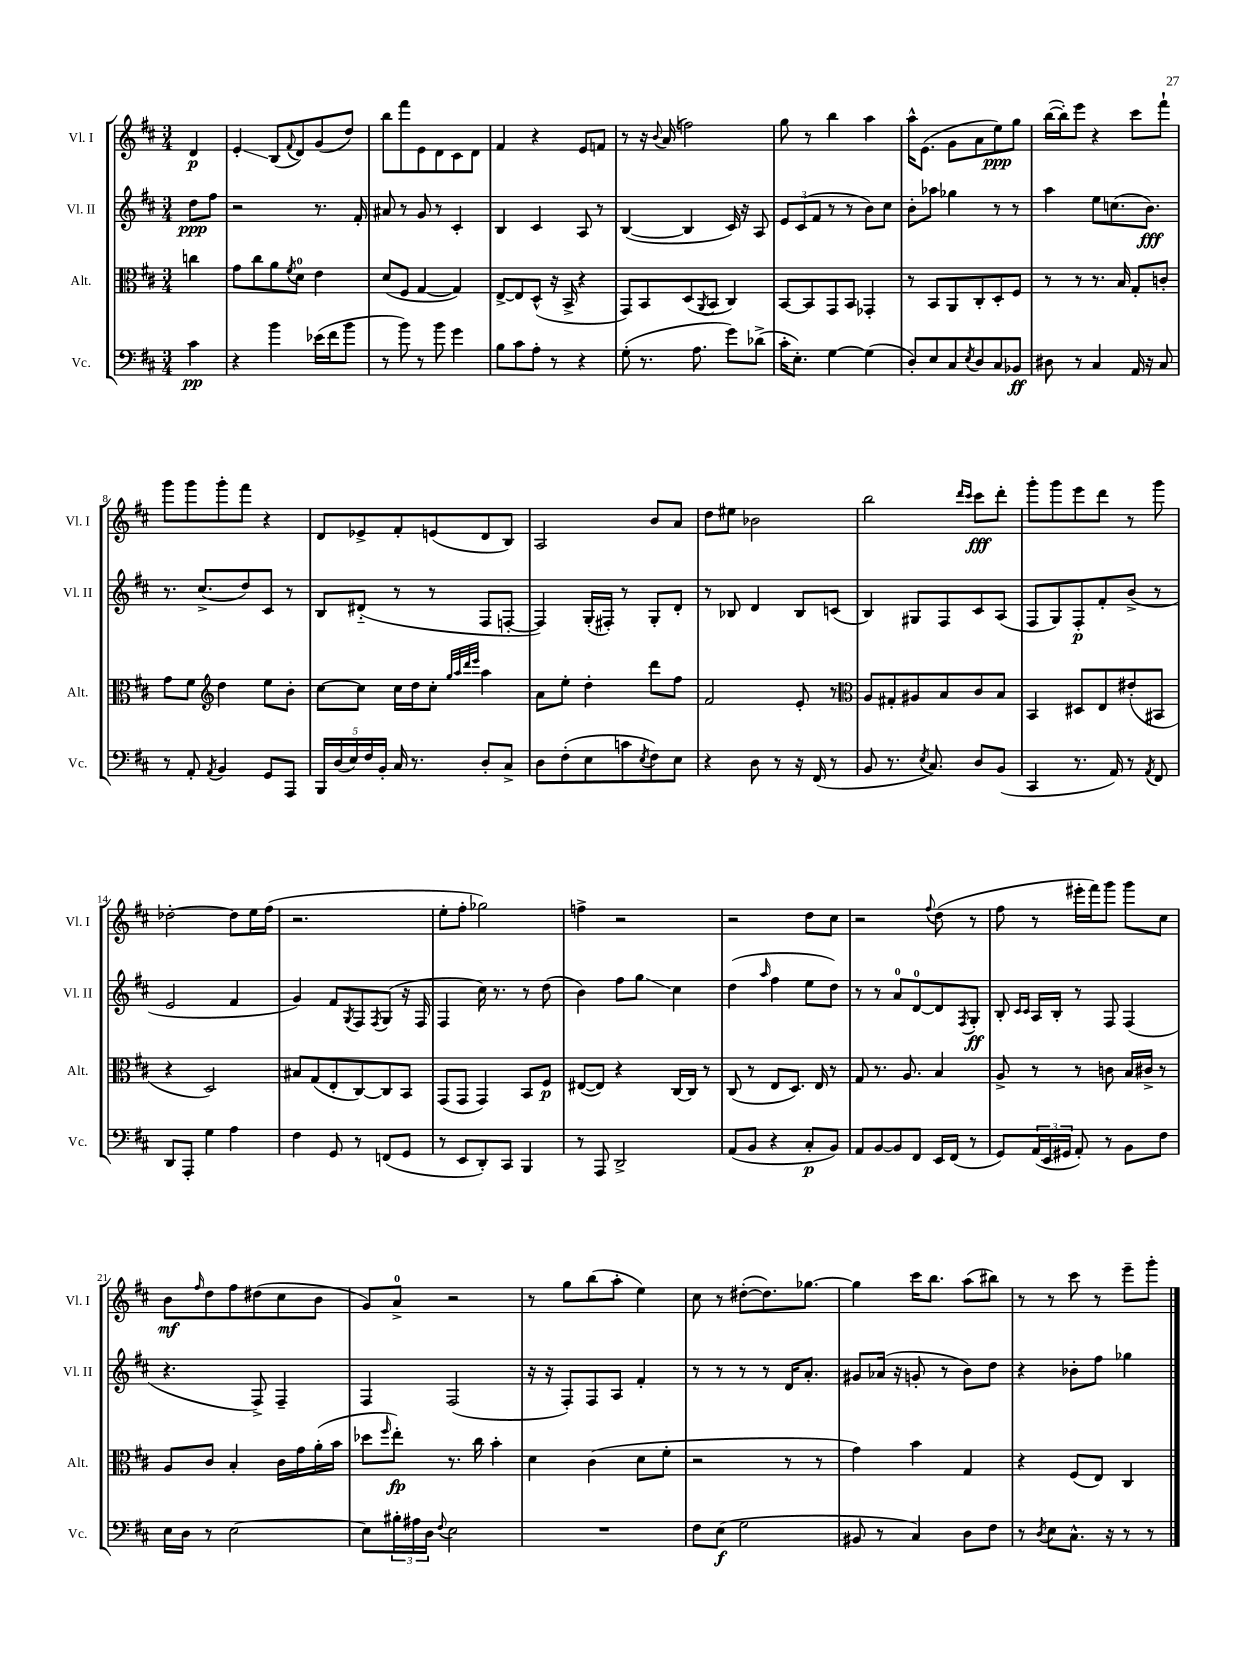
<<
\new StaffGroup <<
\new Staff = "s0" \with { instrumentName = "Vl. I" shortInstrumentName = "Vl. I" } {
    \clef treble \key d \major \numericTimeSignature \time 3/4 \partial 4
    d'4\p |
    e'4-.\glissando b8( \appoggiatura { fis'8 } d'8) g'8( d''8) |
    b''8 fis'''8 e'8 d'8 cis'8 d'8 |
    fis'4 r4 e'8 f'8 |
    r8 r16 \appoggiatura { b'8 } a'16( f''2) |
    g''8 r8 b''4 a''4 |
    a''16-^ e'8.( g'8 a'8 e''8\ppp) g''8 |
    b''16~( b''16-.) e'''8 r4 cis'''8 fis'''8-! |
    g'''8 g'''8 g'''8-. fis'''8 r4 |
    d'8 ees'8-> fis'8-. e'8( d'8 b8) |
    a2 b'8 a'8 |
    d''8 eis''8 bes'2 |
    b''2 \grace { d'''16 cis'''16 } cis'''8\fff d'''8-. |
    g'''8-. g'''8 e'''8 d'''8 r8 g'''8 |
    des''2~-. des''8 e''16 fis''16( |
    r2. |
    e''8-. fis''8-. ges''2) |
    f''4-> r2 |
    r2 d''8 cis''8 |
    r2 \appoggiatura { fis''8 } d''8( r8 |
    fis''8 r8 eis'''16-. fis'''16) g'''8 g'''8 cis''8 |
    b'8\mf \grace { fis''16 } d''8 fis''8 dis''8( cis''8 b'8 |
    g'8) a'8-0-> r2 |
    r8 g''8 b''8( a''8-. e''4) |
    cis''8 r8 dis''8~-.( dis''8.) ges''8.~ |
    ges''4 cis'''16 b''8. a''8( bis''8) |
    r8 r8 cis'''8 r8 e'''8-- g'''8-. \bar "|." |
}
\new Staff = "s1" \with { instrumentName = "Vl. II" shortInstrumentName = "Vl. II" } {
    \clef treble \key d \major \numericTimeSignature \time 3/4 \partial 4
    d''8\ppp fis''8 |
    r2 r8. fis'16-. |
    ais'8 r8 g'8 r8 cis'4-. |
    b4 cis'4 a8 r8 |
    b4~( b4 cis'16) r16 a8 |
    \tuplet 3/2 { e'8 cis'8( fis'8 } r8 r8 b'8) cis''8 |
    b'8-. aes''8 ges''4 r8 r8 |
    a''4 e''8 c''8.( b'8.\fff) |
    r8. cis''8.->( d''8) cis'8 r8 |
    b8 dis'8-_( r8 r8 fis8 f8~-. |
    f4) g16-.( fis16-.) r8 g8-. d'8-. |
    r8 bes8 d'4 bes8 c'8( |
    b4) gis8 fis8 cis'8 a8( |
    fis8 g8) fis8-.\p fis'8-. b'8->( r8 |
    e'2 fis'4 |
    g'4) fis'8 \acciaccatura { g8 } fis8 \acciaccatura { fis8 } g8( r16 fis16 |
    fis4 cis''16) r8. r8 d''8( |
    b'4) fis''8 g''8\glissando cis''4 |
    d''4( \grace { a''16 } fis''4 e''8 d''8) |
    r8 r8 a'8-0 d'8-0~ d'8 \acciaccatura { fis8 } g8-.\ff |
    b8-. \grace { cis'16 cis'16 } a16 b16-. r8 fis8 fis4( |
    r4. fis8->) fis4-- |
    fis4 fis2( |
    r16 r16 fis8-.) fis8 a8 fis'4-. |
    r8 r8 r8 r8 d'16 a'8.-. |
    gis'8 aes'16( r16 g'8-. r8 b'8) d''8 |
    r4 bes'8-. fis''8 ges''4 \bar "|." |
}
\new Staff = "s2" \with { instrumentName = "Alt." shortInstrumentName = "Alt." } {
    \clef alto \key d \major \numericTimeSignature \time 3/4 \partial 4
    c''4 |
    g'8 cis''8 a'8 \acciaccatura { fis'8 } d'8-0 e'4 |
    d'8( fis8 g4~ g4) |
    e8~-> e8 d8-^( r16 b,16-> r4 |
    g,8) b,8 d8( \acciaccatura { a,8 } b,8 cis4) |
    b,8~ b,8 g,8 b,8 ges,4-. |
    r8 b,8 a,8 cis8-. d8-. fis8 |
    r8 r8 r8. b16 g8-. c'8-. |
    g'8 fis'8 \clef treble d''4 e''8 b'8-. |
    cis''8~ cis''8 cis''16 d''16 cis''8-. \grace { g''32 a''32 d'''32 e'''32 } a''4 |
    a'8 e''8-. d''4-. d'''8 fis''8 |
    fis'2 e'8-. r8 |
    \clef alto a8 gis8-. ais8 b8 cis'8 b8 |
    b,4 dis8 e8 eis'8-.( bis,8 |
    r4 d2) |
    bis8 g8( e8-. cis8~) cis8 b,8 |
    g,8( g,8 g,4) b,8 fis8\p |
    eis8~( eis8) r4 cis16~ cis16 r8 |
    cis8( r8 e8 d8.) e16 r8 |
    g8 r8. a8. b4 |
    a8-> r8 r8 c'8 b16 cis'16-> r8 |
    a8 cis'8 b4-. cis'16 g'16 a'16-.( b'16 |
    des''8 \grace { fis''16 } e''8-.\fp) r8. cis''16 b'4-. |
    d'4 cis'4( d'8 fis'8-. |
    r2 r8 r8 |
    g'4) b'4 g4 |
    r4 fis8( e8) cis4 \bar "|." |
}
\new Staff = "s3" \with { instrumentName = "Vc." shortInstrumentName = "Vc." } {
    \clef bass \key d \major \numericTimeSignature \time 3/4 \partial 4
    cis'4\pp |
    r4 b'4 ees'16( fis'16 b'8 |
    r8 b'8) r8 b'8 g'4 |
    b8 cis'8 a8-. r8 r4 |
    g8-.( r8. a8. g'8) des'8->( |
    cis'16-. e8.-.) g4~ g4( |
    d8-.) e8 cis8 \acciaccatura { e8 } d8 cis8 bes,8\ff |
    dis8 r8 cis4 a,16 r16 cis8 |
    r8 a,8-. \acciaccatura { a,8 } b,4 g,8 a,,8 |
    \tuplet 5/4 { b,,16 d16( e16) fis16 b,16-. } cis16 r8. d8-. cis8-> |
    d8 fis8-.( e8 c'8 \acciaccatura { e8 } fis8) e8 |
    r4 d8 r8 r16 fis,16( r8 |
    b,8 r8. \acciaccatura { e8 } cis8.) d8 b,8( |
    cis,4 r8. a,16) r8 \acciaccatura { a,8 } fis,8 |
    d,8 a,,8-. g4 a4 |
    fis4 g,8 r8 f,8( g,8 |
    r8 e,8 d,8-.) cis,8 b,,4 |
    r8 a,,8 d,2-> |
    a,8( b,8 r4 cis8-.\p b,8) |
    a,8 b,8~ b,8 fis,8 e,16 fis,16( r8 |
    g,8) \tuplet 3/2 { a,16( e,16 gis,16 } a,8-.) r8 b,8 fis8 |
    e16 d16 r8 e2~ |
    e8 \tuplet 3/2 { bis16-. ais16 d16 } \appoggiatura { fis8 } e2 |
    R2. |
    fis8 e8\f( g2 |
    bis,8 r8 cis4) d8 fis8 |
    r8 \acciaccatura { d8 } e8 cis8.-^ r16 r8 r8 \bar "|." |
}
>>
>>
